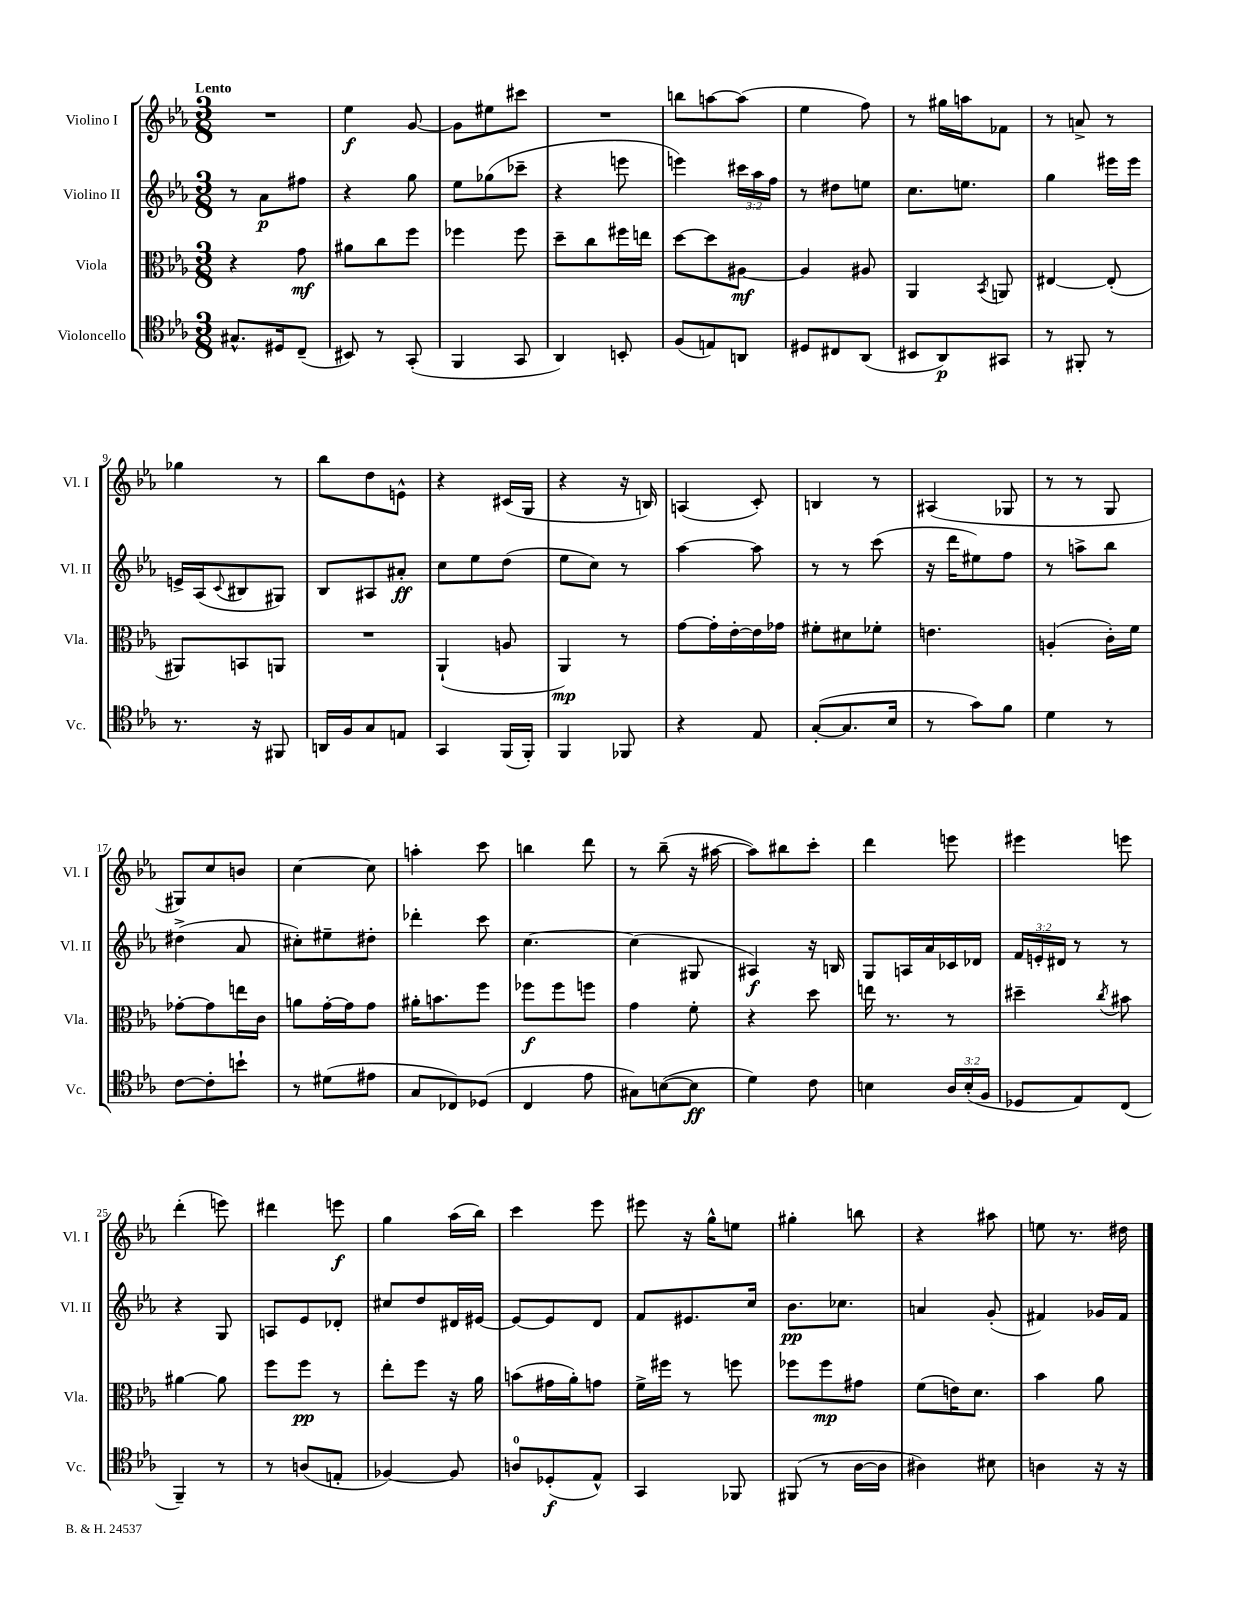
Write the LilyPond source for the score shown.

<<
\new StaffGroup <<
\new Staff = "s0" \with { instrumentName = "Violino I" shortInstrumentName = "Vl. I" } {
    \clef treble \key ees \major \numericTimeSignature \time 3/8 \tempo "Lento"
    R4. |
    ees''4\f g'8~ |
    g'8 eis''8 cis'''8 |
    R4. |
    b''8 a''8~ a''8( |
    ees''4 f''8) |
    r8 gis''16 a''16 fes'8 |
    r8 a'8-> r8 |
    ges''4 r8 |
    bes''8 d''8 e'8-^ |
    r4 cis'16( g16 |
    r4 r16 b16) |
    a4( c'8-.) |
    b4 r8 |
    ais4( ges8 |
    r8 r8 g8 |
    gis8) c''8 b'8 |
    c''4~ c''8 |
    a''4-. c'''8 |
    b''4 d'''8 |
    r8 bes''8--( r16 ais''16~ |
    ais''8) bis''8 c'''8-. |
    d'''4 e'''8 |
    eis'''4 e'''8 |
    d'''4-.( e'''8) |
    dis'''4 e'''8\f |
    g''4 aes''16( bes''16) |
    c'''4 ees'''8 |
    eis'''8 r16 g''16-^ e''8 |
    gis''4-. b''8 |
    r4 ais''8 |
    e''8 r8. dis''16 \bar "|." |
}
\new Staff = "s1" \with { instrumentName = "Violino II" shortInstrumentName = "Vl. II" } {
    \clef treble \key ees \major \numericTimeSignature \time 3/8 \override Staff.TupletNumber.text = #tuplet-number::calc-fraction-text
    r8 aes'8\p fis''8 |
    r4 g''8 |
    ees''8 ges''8( ces'''8-- |
    r4 e'''8 |
    e'''4) \tuplet 3/2 { cis'''16 aes''16 f''16 } |
    r8 dis''8 e''8 |
    c''8. e''8. |
    g''4 eis'''16 eis'''16 |
    e'16-> aes16( \appoggiatura { c'8 } bis8 gis8) |
    bes8 ais8 ais'8-.\ff |
    c''8 ees''8 d''8( |
    ees''8 c''8) r8 |
    aes''4~ aes''8 |
    r8 r8 c'''8( |
    r16 d'''16 eis''8) f''8 |
    r8 a''8-> bes''8 |
    dis''4->( aes'8 |
    cis''8-.) eis''8-- dis''8-. |
    des'''4-. c'''8 |
    c''4.~ |
    c''4( gis8 |
    ais4\f) r16 b16 |
    g8 a16 aes'16 ces'16 des'16 |
    \tuplet 3/2 { f'16 e'16-. dis'16 } r8 r8 |
    r4 g8 |
    a8 ees'8 des'8-. |
    cis''8 d''8 dis'16 eis'16~ |
    eis'8~ eis'8 d'8 |
    f'8 eis'8. c''16 |
    bes'8.\pp ces''8. |
    a'4 g'8-.( |
    fis'4) ges'16 fis'16 \bar "|." |
}
\new Staff = "s2" \with { instrumentName = "Viola" shortInstrumentName = "Vla." } {
    \clef alto \key ees \major \numericTimeSignature \time 3/8
    r4 g'8\mf |
    ais'8 c''8 f''8 |
    fes''4 fes''8 |
    d''8-- c''8 fis''16 e''16 |
    d''8~ d''8 ais8~\mf |
    ais4 ais8 |
    aes,4 \acciaccatura { bes,8 } a,8 |
    eis4~ eis8-.( |
    ais,8) b,8 a,8 |
    R4. |
    aes,4-!( a8 |
    aes,4\mp) r8 |
    g'8~ g'16-. ees'16~-. ees'16 ges'16 |
    fis'8-. dis'8 fes'8-. |
    e'4. |
    a4-.( c'16-.) f'16 |
    ges'8~-. ges'8 e''16 c'16 |
    a'8 g'16~-. g'16 g'8 |
    ais'16-. b'8. f''8 |
    fes''8\f fes''8 f''8 |
    g'4 f'8-. |
    r4 d''8 |
    e''16 r8. r8 |
    dis''4-- \acciaccatura { c''8 } bis'8 |
    ais'4~ ais'8 |
    f''8 f''8\pp r8 |
    ees''8-. f''8 r16 aes'16 |
    b'8( gis'16 aes'16-.) g'8 |
    f'16-> fis''16 r8 f''8 |
    fes''8 fes''8\mp gis'8 |
    f'8( e'16) d'8. |
    bes'4 aes'8 \bar "|." |
}
\new Staff = "s3" \with { instrumentName = "Violoncello" shortInstrumentName = "Vc." } {
    \clef tenor \key ees \major \numericTimeSignature \time 3/8 \override Staff.TupletNumber.text = #tuplet-number::calc-fraction-text
    gis8.-^ dis16 c8--( |
    bis,8) r8 g,8-.( |
    f,4 g,8 |
    aes,4) b,8-. |
    f8( e8) a,8 |
    dis8 cis8 aes,8( |
    bis,8 aes,8\p) gis,8 |
    r8 fis,8-. r8 |
    r8. r16 fis,8 |
    a,16 f16 g8 e8 |
    g,4 f,16( f,16-.) |
    f,4 fes,8 |
    r4 ees8 |
    g8~-.( g8. bes16 |
    r8 g'8) f'8 |
    d'4 r8 |
    c'8~ c'8-. b'8-! |
    r8 dis'8( eis'8 |
    g8 ces8) des8( |
    c4 ees'8 |
    gis8) b8~( b8\ff |
    d'4) c'8 |
    b4 \tuplet 3/2 { aes16 b16-.( f16 } |
    des8 ees8) c8( |
    f,4--) r8 |
    r8 a8( e8-. |
    fes4~) fes8 |
    a8-0 des8-.\f( ees8-^) |
    g,4 fes,8 |
    fis,8( r8 aes16~ aes16 |
    ais4) bis8 |
    a4 r16 r16 \bar "|." |
}
>>
>>
